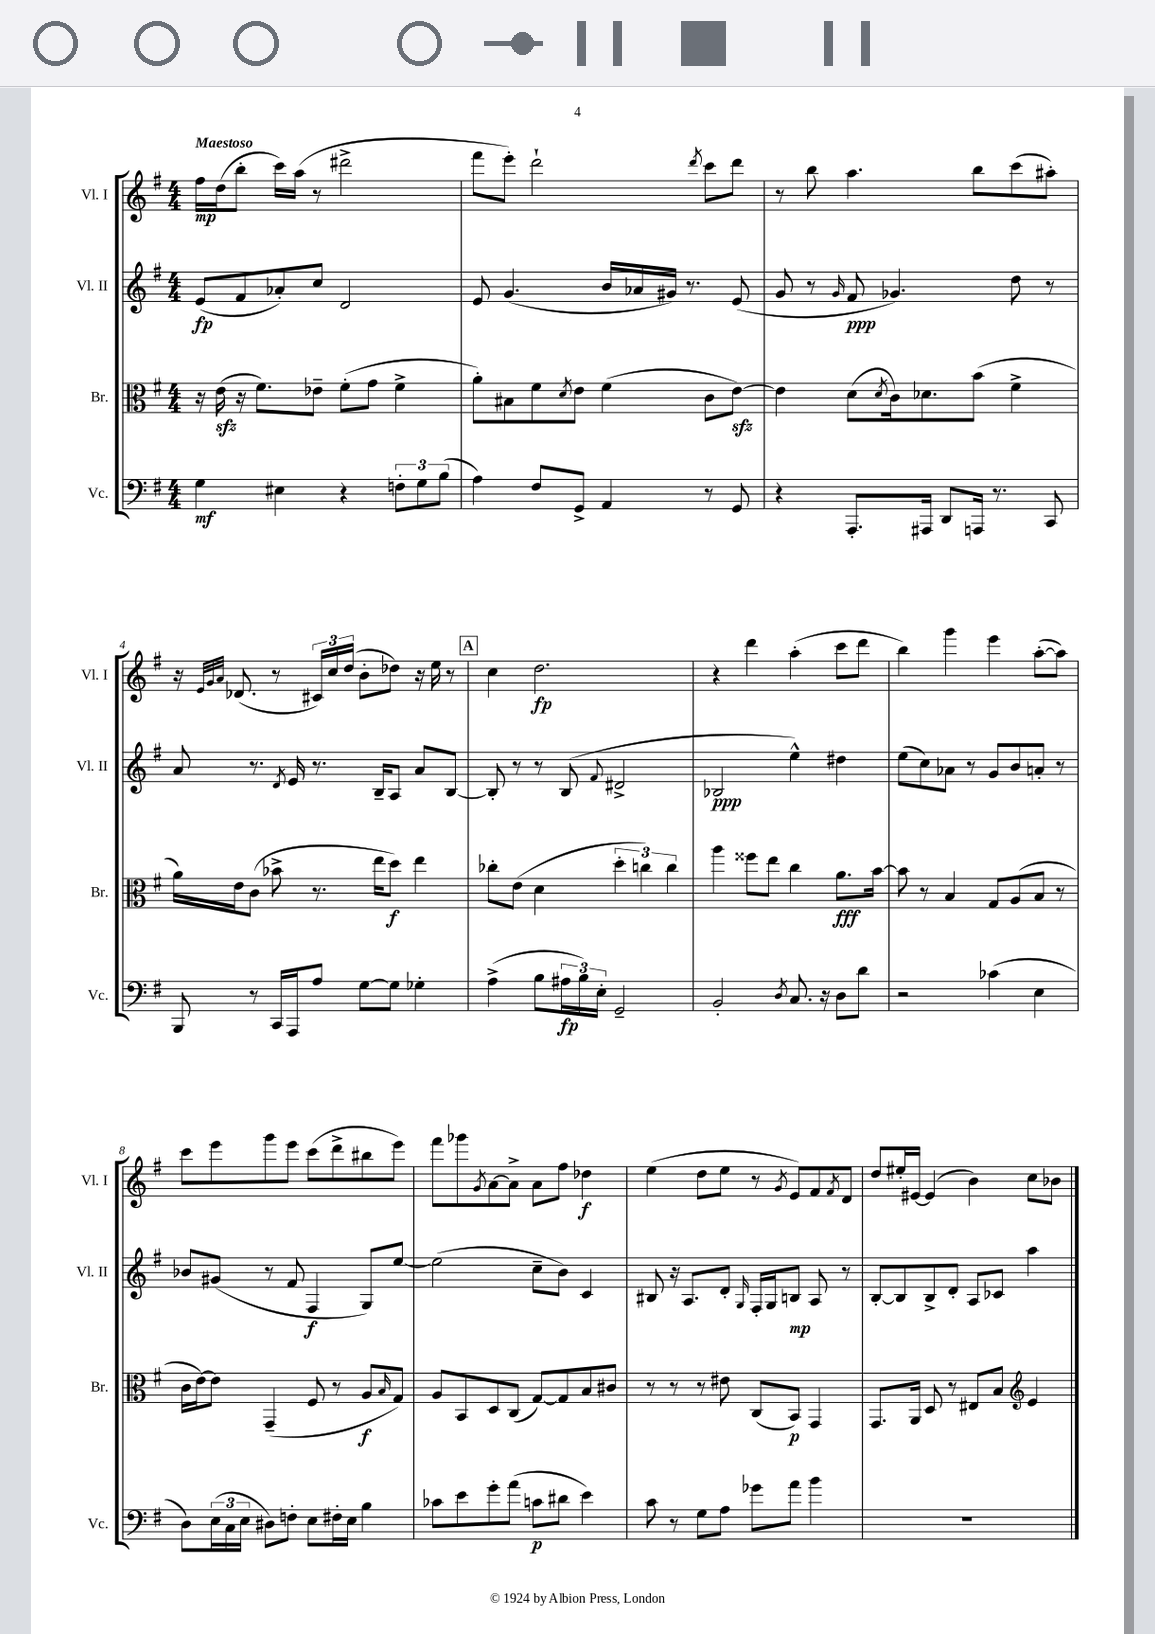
<<
\new StaffGroup <<
\new Staff = "s0" \with { instrumentName = "Vl. I" shortInstrumentName = "Vl. I" } {
    \clef treble \key g \major \numericTimeSignature \time 4/4 \tempo "Maestoso"
    fis''16\mp d''16( b''8-. c'''16) a''16( r8 dis'''2-> |
    fis'''8 e'''8-.) d'''2-! \acciaccatura { d'''8 } c'''8 d'''8 |
    r8 b''8 a''4. b''8 c'''8( ais''8-.) |
    r16 \grace { e'32 g'32 a'32 } des'8.( r8 \tuplet 3/2 { cis'16) c''16 d''16( } b'8-. des''8) r16 e''16 r8 |
    \mark \markup { \box "A" } c''4 d''2.\fp |
    r4 d'''4 a''4-.( c'''8 d'''8 |
    b''4) g'''4 e'''4 a''8~-.( a''8) |
    c'''8 e'''8 g'''8 e'''8 c'''8( d'''8-> bis''8 e'''8) |
    fis'''8 ges'''8 \acciaccatura { g'8 } a'8~ a'8-> a'8 fis''8 des''4\f |
    e''4( d''8 e''8 r8 \acciaccatura { g'8 } e'8) fis'8 \acciaccatura { fis'8 } d'8 |
    d''8 eis''16-. eis'16~ eis'4( b'4) c''8 bes'8 \bar "|." |
}
\new Staff = "s1" \with { instrumentName = "Vl. II" shortInstrumentName = "Vl. II" } {
    \clef treble \key g \major \numericTimeSignature \time 4/4
    e'8\fp( fis'8 aes'8-.) c''8 d'2 |
    e'8 g'4.( b'16 aes'16 gis'16) r8. e'8( |
    g'8 r8 \grace { g'16 } fis'8\ppp ges'4.) d''8 r8 |
    a'8 r8. \acciaccatura { d'8 } e'16 r8. b16-- a8 a'8 b8~ |
    \mark \markup { \box "A" } b8-. r8 r8 b8( \appoggiatura { fis'8 } dis'2-> |
    bes2\ppp e''4-^) dis''4 |
    e''8( c''8) aes'8 r8 g'8 b'8 a'8-. r8 |
    bes'8 gis'8( r8 fis'8 fis4\f g8) e''8~ |
    e''2( c''8-- b'8) c'4 |
    bis8 r16 a8. d'8-. \grace { g16 } fis16-. g16 b8\mp a8 r8 |
    b8~-. b8 b8-> d'8-. a8 ces'8 a''4 \bar "|." |
}
\new Staff = "s2" \with { instrumentName = "Br." shortInstrumentName = "Br." } {
    \clef alto \key g \major \numericTimeSignature \time 4/4
    r16 e'16\sfz( r16 fis'8.) ees'8-- fis'8-.( g'8 fis'4-> |
    a'8-.) bis8 fis'8 \acciaccatura { d'8 } e'8 fis'4( c'8 e'8~\sfz) |
    e'4 d'8( \acciaccatura { d'8 } c'16) des'8. b'8( fis'4-> |
    a'16) e'16 c'8( bes'8-> r8. e''16 d''8\f) e''4 |
    \mark \markup { \box "A" } ces''8-. e'8( d'4 \tuplet 3/2 { d''4-. c''4) c''4 } |
    a''4 fisis''8 e''8 c''4 a'8.\fff b'16~ |
    b'8 r8 b4 g8 a8( b8 r8 |
    c'16 e'16~) e'8 g,4--( fis8 r8 a8\f \grace { b16 } g8) |
    a8 b,8 d8 c8( g8~) g8 b8 cis'8 |
    r8 r8 r8 eis'8 c8( b,8\p) g,4 |
    g,8. a,16 d8 r8 eis8 b8 \clef treble e'4 \bar "|." |
}
\new Staff = "s3" \with { instrumentName = "Vc." shortInstrumentName = "Vc." } {
    \clef bass \key g \major \numericTimeSignature \time 4/4
    g4\mf eis4 r4 \tuplet 3/2 { f8-. g8 b8( } |
    a4) fis8 g,8-> a,4 r8 g,8 |
    r4 a,,8.-. ais,,16 d,8 a,,16 r8. c,8 |
    b,,8 r8 c,16 a,,16 a8 g8~ g8 ges4-. |
    \mark \markup { \box "A" } a4->( b8 \tuplet 3/2 { ais16\fp b16) e16-. } g,2-- |
    b,2-. \acciaccatura { d8 } c8. r16 d8 d'8 |
    r2 ces'4( e4 |
    d8) \tuplet 3/2 { e16( c16 e16 } dis8) f8-. e8 fis16-. e16 b4 |
    ces'8 e'8 g'8-. a'8( c'8\p dis'8 e'4) |
    c'8 r8 g8 a8 ges'8 a'8 b'4 |
    R1 \bar "|." |
}
>>
>>
